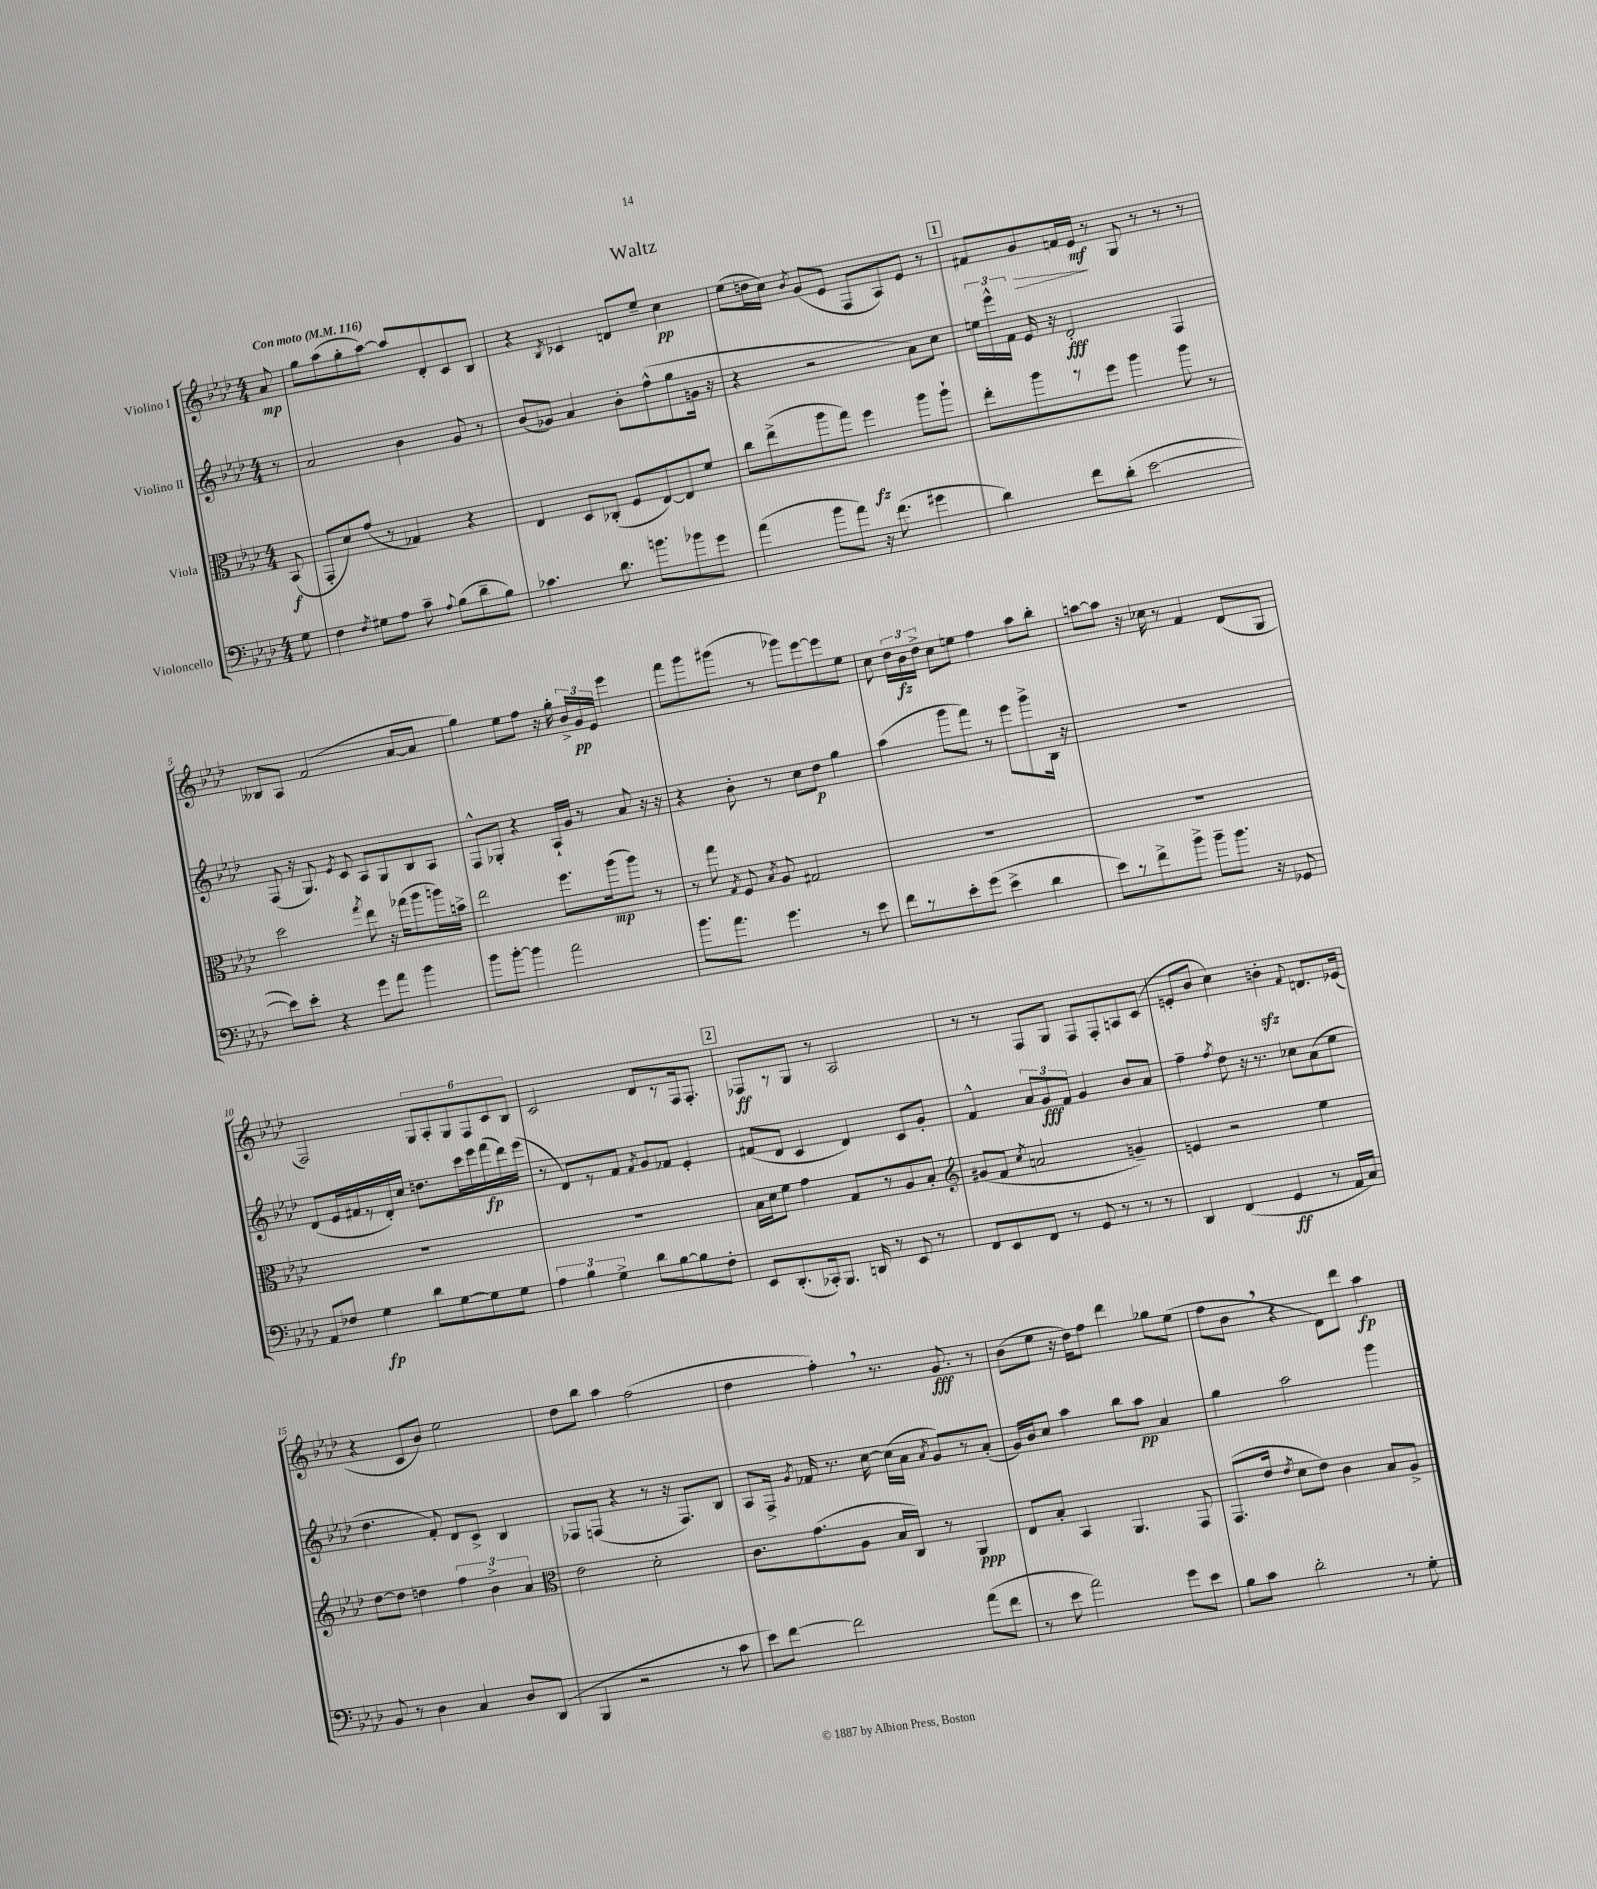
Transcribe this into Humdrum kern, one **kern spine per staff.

**kern	**dynam	**kern	**dynam	**kern	**dynam	**kern	**dynam
*part4	*part4	*part3	*part3	*part2	*part2	*part1	*part1
*staff4	*staff4	*staff3	*staff3	*staff2	*staff2	*staff1	*staff1
*I"Violoncello	*	*I"Viola	*	*I"Violino II	*	*I"Violino I	*
*clefF4	*	*clefC3	*	*clefG2	*	*clefG2	*
*k[b-e-a-d-]	*	*k[b-e-a-d-]	*	*k[b-e-a-d-]	*	*k[b-e-a-d-]	*
*M4/4	*	*M4/4	*	*M4/4	*	*M4/4	*
*MM116	*	*MM116	*	*MM116	*	*MM116	*
=	=	=	=	=	=	=	=
!	!	!	!	!	!	!LO:TX:a:B:t=Con moto	!
8G\	.	(8BB-/	f	8r	.	8a-/	mp
=1	=1	=1	=1	=1	=1	=1	=1
4F\	.	8GG'/L	.	2a-/	.	8gg\L	.
.	.	8d-/)	.	.	.	(8aa-\	.
8qF/	.	.	.	.	.	.	.
8G#X\L	.	(8g/J	.	.	.	8gg'\	.
8A-\J	.	8r	.	.	.	[8aa-\J)	.
8c~\	.	4G-X/)	.	4b-\	.	8aa-/L]	.
8qqA-/	.	.	.	.	.	.	.
(8B-\L	.	.	.	.	.	8d-'/	.
8d-~\	.	4r	.	8g/	.	8c/	.
8B-\J)	.	.	.	8r	.	8B-/J	.
=2	=2	=2	=2	=2	=2	=2	=2
4.c-X\	.	4E-/	.	(8b-/L	.	4r	.
.	.	.	.	8g-X/J)	.	.	.
.	.	.	.	.	.	8qB-/	.
.	.	8D-/L	.	4a-/	.	4c-X/	.
8.d-\	.	(8C-X'/J	.	.	.	.	.
.	.	8F/L	.	8b-'\L	.	8dn/L	.
8.bn\L	.	.	.	.	.	.	.
.	.	[8E-/)	.	(8ff^^\	.	8ee-~/J	.
8b-X\	.	8E-/]	.	8gg\	.	4cc\	pp
8g\J	.	8f/J	.	16gn\Jk	.	.	.
.	.	.	.	16r	.	.	.
=3	=3	=3	=3	=3	=3	=3	=3
(4a-\	.	8cc\L	.	4r	.	(8ee-\L	.
.	.	(8ee-^\	.	.	.	16ddn\L	.
.	.	.	.	.	.	16cc\JJ)	.
.	.	.	.	.	.	8qb-/	.
8b-\L	.	8aa-\	.	2r	.	(8g/L	.
8a-\J)	.	8gg\J)	.	.	.	8e-/J	.
16r	.	4ff\	fz	.	.	8F/L	.
(8.f\	.	.	.	.	.	.	.
.	.	.	.	.	.	8A-/)	.
4g#X\	.	8aa-\L	.	8a-\L)	.	8e-/J	.
.	.	8aa-`\J	.	8cc\J	.	8r	.
!!LO:REH:place=s1:t=1
=4	=4	=4	=4	=4	=4	=4	=4
4d-\)	.	8ee-'\L	.	24een\LL	.	8f#X/L	.
.	.	.	.	24eee-^^\	.	.	.
.	.	.	.	24f\JJ	.	.	.
!	!	!	!	!	!	!	!LO:HP:b
.	.	8aa-\	.	16e-/	.	8g/	>
.	.	.	.	16r	.	.	.
8f\L	.	8r	.	2d-'/	fff	16fn/L	.
.	.	.	.	.	.	16e-/JJ	mf
(8d-'\J	.	8ff\J	.	.	.	8r	]
[2e-\	.	4aa-\	.	.	.	8G/	.
.	.	.	.	.	.	8r	.
.	.	8aa-\	.	4F/	.	8r	.
.	.	8r	.	.	.	8r	.
!!LO:LB:g=z
=5	=5	=5	=5	=5	=5	=5	=5
8e-\L])	.	2dd-\	.	(8F/	.	8B--X/L	.
8e-'\J	.	.	.	16r	.	8A-/J	.
.	.	.	.	8.G/)	.	.	.
4r	.	.	.	.	.	(2f/	.
.	.	.	.	8qe-/	.	.	.
.	.	.	.	8c/	.	.	.
.	.	8qgg/	.	.	.	.	.
8g\L	.	8ee-\	.	8A-/L	.	.	.
8a-\J	.	16r	.	8G/	.	.	.
.	.	(16gg-X\KL	.	.	.	.	.
4b-\	.	8aa-\	.	8B-/	.	[8a-/L	.
.	.	16aan\L)	.	8A-/J	.	8a-/J]	.
.	.	16bn^\JJ	.	.	.	.	.
=6	=6	=6	=6	=6	=6	=6	=6
8b-\L	.	2ee-\	.	8F^^/L	.	4gg\)	.
[8b-'\J	.	.	.	8G-X'/J	.	.	.
4b-\]	.	.	.	4r	.	8ee-\L	.
.	.	.	.	.	.	8ff\J	.
2a-\	.	8.ff\L	.	16A-`/LL	.	16r	.
.	.	.	.	16g/JJ	.	16gg'\	.
.	.	.	.	8r	.	24b-^/LL	.
.	.	.	.	.	.	24g/	pp
.	.	(16aa-\k	mp	.	.	.	.
.	.	.	.	.	.	24e-/JJ	.
.	.	8aa-\J)	.	8a-/	.	4eee-\	.
.	.	8r	.	16r	.	.	.
.	.	.	.	16r	.	.	.
=7	=7	=7	=7	=7	=7	=7	=7
8.b-\L	.	8r	.	4r	.	8fff\L	.
.	.	8gg\	.	.	.	8ggg\	.
8.a-\J	.	.	.	.	.	.	.
.	.	8qG/	.	.	.	.	.
.	.	8F/	.	8b-'\	.	(8ggg#X\J	.
.	.	8qB-/	.	.	.	.	.
4.g\	.	8A-/	.	8r	.	8r	.
.	.	2G#X/	.	8cc\L	.	8ggg-X\L)	.
.	.	.	.	8dd-\J	p	[8eee-\	.
8r	.	.	.	4gg\	.	8eee-\]	.
8e-\	.	.	.	.	.	8ee-\J	.
=8	=8	=8	=8	=8	=8	=8	=8
8f\L	.	1r	.	(4aa-\	.	8cc\	.
8r	.	.	.	.	.	24dd-\LL	.
.	.	.	.	.	.	24b-\	fz
.	.	.	.	.	.	24dd-^\JJ	.
8e-'\	.	.	.	8ggg\L	.	8cc\L	.
(8g\J	.	.	.	8fff\J)	.	8een\J	.
4e-^\	.	.	.	8r	.	4ff\	.
.	.	.	.	8eee-\L	.	.	.
4d-\	.	.	.	8ggg^\	.	8aa-\L	.
.	.	.	.	16B-\Jk	.	8bb-'\J	.
.	.	.	.	16r	.	.	.
=9	=9	=9	=9	=9	=9	=9	=9
8e-\L)	.	1r	.	1r	.	[8aan\L	.
8r	.	.	.	.	.	8aa\J]	.
8f^\	.	.	.	.	.	16r	.
.	.	.	.	.	.	16cc-X\	.
8b-^\J	.	.	.	.	.	8r	.
8b-~\L	.	.	.	.	.	4f/	.
8.b-\J	.	.	.	.	.	.	.
.	.	.	.	.	.	(8d-/L	.
16r	.	.	.	.	.	.	.
8GG-X/	.	.	.	.	.	8G/J	.
!!LO:LB:g=z
=10	=10	=10	=10	=10	=10	=10	=10
8AA-/L	.	1r	.	(8d-/L	.	2F/)	.
8F-X/J	.	.	.	16e-/L	.	.	.
.	.	.	.	16f#X/	.	.	.
4G\	fp	.	.	8r	.	.	.
.	.	.	.	16d-'/)	.	.	.
.	.	.	.	16cc/JJ	.	.	.
8d-\L	.	.	.	8.ddn\L	.	12G/L	.
.	.	.	.	.	.	12A-'/	.
[8G\	.	.	.	.	.	.	.
.	.	.	.	.	.	12G/	.
.	.	.	.	16ccc\L	.	.	.
8G\]	.	.	.	16eee-\	.	12F/	.
.	.	.	.	(16fff\	fp	.	.
.	.	.	.	.	.	12c/	.
8G\J	.	.	.	16ddd-\)	.	.	.
.	.	.	.	.	.	12B-/J	.
.	.	.	.	(16eee-\JJ	.	.	.
=11	=11	=11	=11	=11	=11	=11	=11
6A-\	.	1r	.	8r	.	2c/	.
.	.	.	.	8d-/L)	.	.	.
6B-\	.	.	.	.	.	.	.
.	.	.	.	8r	.	.	.
6G^\	.	.	.	.	.	.	.
.	.	.	.	8f/J	.	.	.
.	.	.	.	8qf/	.	.	.
8d-\L	.	.	.	8g/L	.	8d-/L	.
[8B-\	.	.	.	8f-X/J	.	8r	.
8B-\]	.	.	.	4e-'/	.	16F/k	.
.	.	.	.	.	.	8.F'/J	.
8F'\J	.	.	.	.	.	.	.
!!LO:REH:place=s1:t=2
=12	=12	=12	=12	=12	=12	=12	=12
8EE-/L	.	16B-\LL	.	(8f#X/L	.	8F-X/L	ff
.	.	16d-\J	.	.	.	.	.
(8.DD-'/	.	8f\J	.	8d-/J	.	8r	.
.	.	4g\	.	4c/	.	8G/J	.
16CC-X'/k)	.	.	.	.	.	.	.
8.BBB-/J	.	.	.	.	.	8r	.
.	.	8G/L	.	4d-/)	.	2A-/	.
16DDn/	.	.	.	.	.	.	.
8r	.	8r	.	.	.	.	.
8EE-/	.	8A-/	.	8c/L	.	.	.
8r	.	8B-'/J	.	8g'/J	.	.	.
=13	=13	=13	=13	=13	=13	=13	=13
*	*	*clefG2	*	*	*	*	*
8FF/L	.	(8g#X/L	.	4f^^/	.	8r	.
8EE-/	.	8f/J	.	.	.	8r	.
.	.	8qcc/	.	.	.	.	.
8FF/J	.	2an/	.	12a-/L	.	8F/L	.
.	.	.	.	12g/	fff	.	.
8r	.	.	.	.	.	8G/J	.
.	.	.	.	12f/J	.	.	.
8GG/	.	.	.	4g/	.	8F/L	.
8r	.	.	.	.	.	8F'/	.
8r	.	4gn~/)	.	8b-/L	.	8An/	.
8r	.	.	.	8a-/J	.	(8c/J	.
=14	=14	=14	=14	=14	=14	=14	=14
4DD-/	.	4en/	.	4ff~\	.	8en'/L	.
.	.	.	.	.	.	8b-/J	.
.	.	.	.	8qff/	.	.	.
(4FF/	.	2r	.	8dd-\	.	4cc\)	.
.	.	.	.	16r	.	.	.
.	.	.	.	8.r	.	.	.
4GG/	ff	.	.	.	.	4bnzz'\	.
.	.	.	.	8cc-X\L	.	.	.
.	.	.	.	.	.	8qqf/	.
8r	.	4ee-\	.	(8a-\	.	8.dn/L	.
16AA-/LL	.	.	.	8ee-\J	.	.	.
16C/JJ)	.	.	.	.	.	(16e-X/Jk	.
!!LO:LB:g=z
=15	=15	=15	=15	=15	=15	=15	=15
8BB-/	.	[8dd-\L	.	4.dd-\	.	4r	.
8r	.	8dd-\J]	.	.	.	.	.
4D-\	.	4ddn\	.	.	.	8c/L	.
.	.	.	.	8f'/)	.	8b-/J)	.
4C/	.	6ff\	.	8d-/L	.	2ee-\	.
.	.	.	.	8c^/J	.	.	.
.	.	6b-^\	.	.	.	.	.
8D-/L	.	.	.	4B-/	.	.	.
.	.	6a-/	.	.	.	.	.
(8DD-/J	.	.	.	.	.	.	.
=16	=16	=16	=16	=16	=16	=16	=16
*	*	*clefC3	*	*	*	*	*
4BBB-/	.	2e-\	.	8F-X/L	.	8dd-\L	.
.	.	.	.	(8Fn/J	.	8bb-\J	.
2r	.	.	.	4r	.	4aa-\	.
.	.	2d-'\	.	8r	.	(2ff\	.
.	.	.	.	16r	.	.	.
.	.	.	.	8.F/L)	.	.	.
8r	.	.	.	.	.	.	.
8c\	.	.	.	8B-/J	.	.	.
=17	=17	=17	=17	=17	=17	=17	=17
8e-\L)	.	8.c\L	.	8A-/L	.	4dd-\	.
[8f\J	.	.	.	16F^/Jk	.	.	.
.	.	.	.	8qg/	.	.	.
.	.	(8.g\	.	16f-X/	.	.	.
2f\]	.	.	.	8.r	.	4ff',\)	.
.	.	8A-\J	.	.	.	.	.
.	.	.	.	[16cc\	.	.	.
.	.	16B-/LL	.	(16cc\LL]	.	8.r	.
.	.	16C/JJ)	.	16a-\JJ	.	.	.
.	.	.	.	8qa-/	.	.	.
.	.	8r	.	8g/L)	.	.	.
.	.	.	.	.	.	8.g/	fff
(8a-\L	.	4AA-/	ppp	8r	.	.	.
8f\J	.	.	.	(8a-'/J	.	8r	.
=18	=18	=18	=18	=18	=18	=18	=18
8r	.	8E-/L	.	16g/LL)	.	(8b-\L	.
.	.	.	.	16b-/J	.	.	.
8e-\	.	8B-'/J	.	8cc/J	.	8ee-\J	.
2a-\)	.	4BB-/	.	4aa-\	.	16r	.
.	.	.	.	.	.	16dd-\KL)	.
.	.	.	.	.	.	8ff\J	.
.	.	4.AA-/	.	8bb-\L	.	4ddd-\	.
.	.	.	.	8aa-\J	pp	.	.
8g\L	.	.	.	4a-/	.	8gg-X\L	.
8e-\J	.	8GG/	.	.	.	(8ee-\J	.
=19	=19	=19	=19	=19	=19	=19	=19
8B-\L	.	(8.GG/L	.	4gg\	.	8ff\L	.
8c\J	.	.	.	.	.	8b-,\J	.
.	.	16e-/Jk	.	.	.	.	.
.	.	8qe-/	.	.	.	.	.
2d-'\	.	8d-\L	.	2aa-\	.	4r	.
.	.	8e-\J)	.	.	.	.	.
.	.	4c\	.	.	.	8d-\L)	.
.	.	.	.	.	.	8ddd-\J	.
8r	.	8B-/L	.	4ggg\	.	4aa-\	fp
8G'\	.	8A-^/J	.	.	.	.	.
==	==	==	==	==	==	==	==
*-	*-	*-	*-	*-	*-	*-	*-
